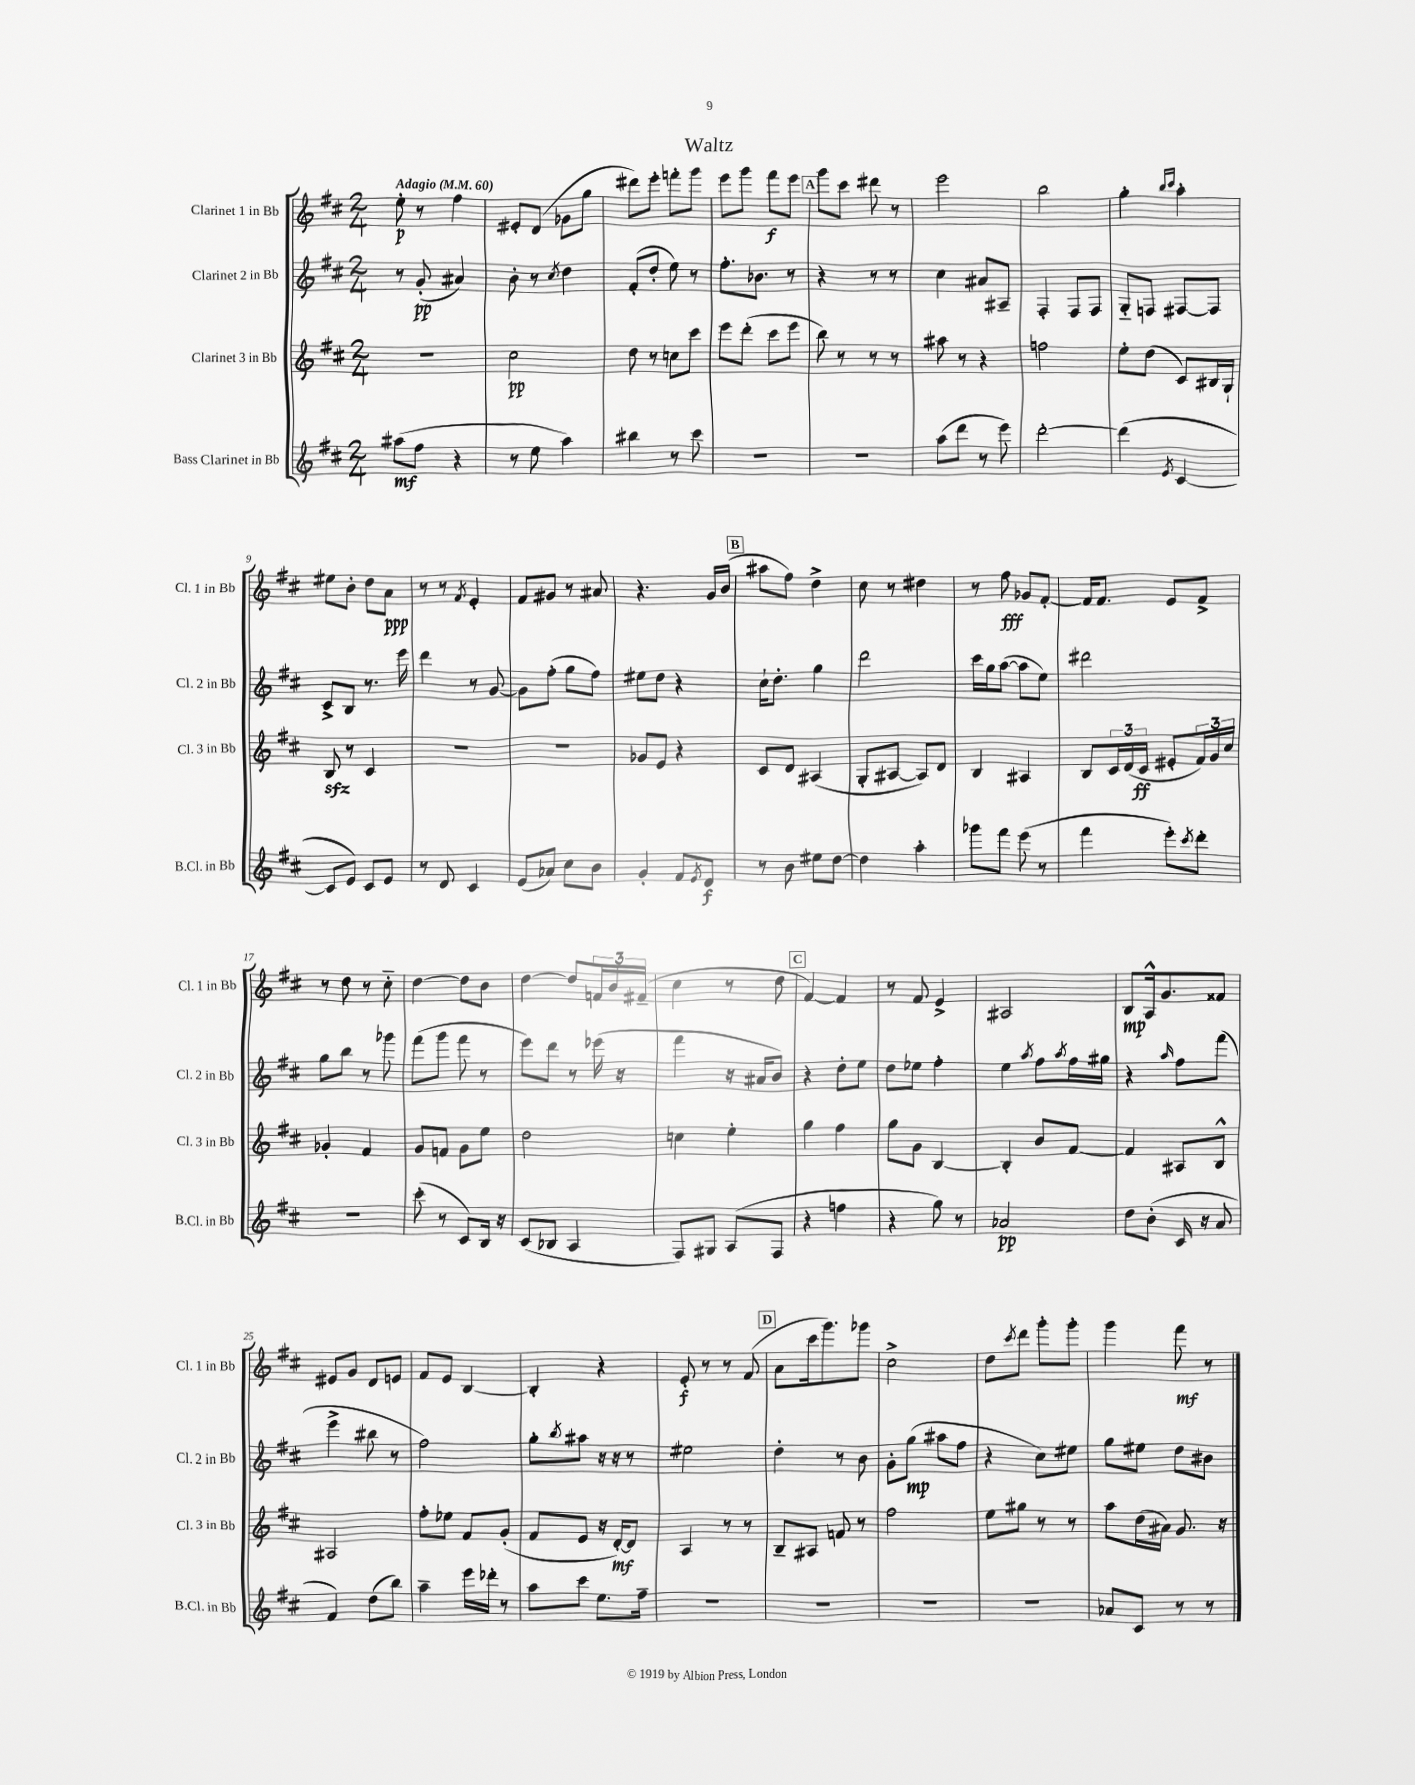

**kern	**dynam	**kern	**dynam	**kern	**dynam	**kern	**dynam
*part4	*part4	*part3	*part3	*part2	*part2	*part1	*part1
*staff4	*staff4	*staff3	*staff3	*staff2	*staff2	*staff1	*staff1
*I"Bass Clarinet in Bb	*	*I"Clarinet 3 in Bb	*	*I"Clarinet 2 in Bb	*	*I"Clarinet 1 in Bb	*
*I'B.Cl. in Bb	*	*I'Cl. 3 in Bb	*	*I'Cl. 2 in Bb	*	*I'Cl. 1 in Bb	*
*clefG2	*	*clefG2	*	*clefG2	*	*clefG2	*
*k[f#c#]	*	*k[f#c#]	*	*k[f#c#]	*	*k[f#c#]	*
*M2/4	*	*M2/4	*	*M2/4	*	*M2/4	*
*MM60	*	*MM60	*	*MM60	*	*MM60	*
=1	=1	=1	=1	=1	=1	=1	=1
!	!	!	!	!	!	!LO:TX:a:B:t=Adagio	!
(8aa#X\L	mf	2r	.	8r	.	8ee'\	p
8ff#\J	.	.	.	(8g'/	pp	8r	.
4r	.	.	.	4a#X/)	.	4ff#\	.
=2	=2	=2	=2	=2	=2	=2	=2
8r	.	2cc#\	pp	8b'\	.	8e#X'/L	.
8ee\	.	.	.	8r	.	(8d/J	.
.	.	.	.	8qcc#/	.	.	.
4aa\)	.	.	.	4dd\	.	8g-X\L	.
.	.	.	.	.	.	8gg\J	.
=3	=3	=3	=3	=3	=3	=3	=3
4bb#X\	.	8dd\	.	(8f#'/L	.	8ddd#X\L)	.
.	.	8r	.	8dd'/J	.	8eee'\J	.
8r	.	8ccn\L	.	8ee\)	.	8fffn'\L	.
8ccc#\	.	8ccc#\J	.	8r	.	8ggg\J	.
=4	=4	=4	=4	=4	=4	=4	=4
2r	.	8eee\L	.	8.ff#'\L	.	8eee\L	.
.	.	(8ddd'\J	.	.	.	8ggg\J	.
.	.	.	.	8.b-X\J	.	.	.
.	.	8ccc#\L	.	.	.	8fff#\L	f
.	.	8eee\J	.	8r	.	8eee\J	.
!!LO:REH:place=s1:t=A
=5	=5	=5	=5	=5	=5	=5	=5
2r	.	8bb\)	.	4r	.	8ggg\L	.
.	.	8r	.	.	.	8ccc#\J	.
.	.	8r	.	8r	.	8ddd#X\	.
.	.	8r	.	8r	.	8r	.
=6	=6	=6	=6	=6	=6	=6	=6
(8aa\L	.	8aa#X\	.	4cc#\	.	2eee\	.
8ddd\J	.	8r	.	.	.	.	.
8r	.	4r	.	8a#X/L	.	.	.
8eee\)	.	.	.	8A#X~/J	.	.	.
=7	=7	=7	=7	=7	=7	=7	=7
[2ddd'\	.	2ffn\	.	4F#'/	.	2bb\	.
.	.	.	.	8F#/L	.	.	.
.	.	.	.	8F#/J	.	.	.
=8	=8	=8	=8	=8	=8	=8	=8
(4ddd\]	.	8ee'\L	.	8G/L	.	4gg'\	.
.	.	(8dd\J	.	8Fn/J	.	.	.
.	.	.	.	.	.	16qqbb/LL	.
8qe/	.	.	.	.	.	16qqccc#/JJ	.
[4c#/	.	8c#/L)	.	[8F#X/L	.	4aa'\	.
.	.	16B#X/L	.	8F#/J]	.	.	.
.	.	16G`/JJ	.	.	.	.	.
!!LO:LB:g=z
=9	=9	=9	=9	=9	=9	=9	=9
8c#/L]	.	8Bzz/	.	8c#^/L	.	8ee#X\L	.
8e/J)	.	8r	.	8B/J	.	8b'\J	.
8c#/L	.	4c#/	.	8.r	.	8dd\L	.
8e/J	.	.	.	.	.	8a\J	ppp
.	.	.	.	16eee\	.	.	.
=10	=10	=10	=10	=10	=10	=10	=10
8r	.	2r	.	4ddd\	.	8r	.
8d/	.	.	.	.	.	8r	.
.	.	.	.	.	.	8qf#/	.
4c#/	.	.	.	8r	.	4e'/	.
.	.	.	.	[8g/	.	.	.
=11	=11	=11	=11	=11	=11	=11	=11
(8e/L	.	2r	.	8g\L]	.	8f#/L	.
8a-X/J)	.	.	.	(8ff#'\J	.	8g#X/J	.
8cc#\L	.	.	.	8gg\L	.	8r	.
8b\J	.	.	.	8ff#\J)	.	8a#X/	.
=12	=12	=12	=12	=12	=12	=12	=12
4g'/	.	8g-X/L	.	8ee#X\L	.	4.r	.
.	.	8e/J	.	8dd\J	.	.	.
8f#/L	.	4r	.	4r	.	.	.
8qe/	.	.	.	.	.	.	.
8d/J	f	.	.	.	.	16g/LL	.
.	.	.	.	.	.	(16b/JJ	.
!!LO:REH:place=s1:t=B
=13	=13	=13	=13	=13	=13	=13	=13
8r	.	8c#/L	.	16cc#`\KL	.	8aa#X\L	.
.	.	.	.	8.dd'\J	.	.	.
8b\	.	8d/J	.	.	.	8ff#\J)	.
8ee#X\L	.	(4A#X/	.	4gg\	.	4dd^\	.
[8dd\J	.	.	.	.	.	.	.
=14	=14	=14	=14	=14	=14	=14	=14
4dd\]	.	8G'/L	.	2ddd\	.	8cc#\	.
.	.	[8A#X/J	.	.	.	8r	.
4aa'\	.	8A#/L])	.	.	.	4dd#X\	.
.	.	8d/J	.	.	.	.	.
=15	=15	=15	=15	=15	=15	=15	=15
8ggg-X\L	.	4B/	.	16ccc#\LL	.	8r	.
.	.	.	.	16gg\J	.	.	.
8fff#\J	.	.	.	([8aa\J	.	8ff#\	fff
(8eee\	.	4A#X/	.	8aa\L]	.	8g-X/L	.
8r	.	.	.	8ee\J)	.	[8f#'/J	.
=16	=16	=16	=16	=16	=16	=16	=16
4fff#\	.	8B/L	.	2ddd#X\	.	16f#/KL]	.
.	.	.	.	.	.	8.f#/J	.
.	.	24c#/L	.	.	.	.	.
.	.	(24d/	.	.	.	.	.
.	.	24c#/JJ	ff	.	.	.	.
8eee'\L)	.	8e#X'/L	.	.	.	8e/L	.
8qccc#/	.	.	.	.	.	.	.
8ddd'\J	.	24f#/L)	.	.	.	8f#^/J	.
.	.	24g/	.	.	.	.	.
.	.	24cc#/JJ	.	.	.	.	.
!!LO:LB:g=z
=17	=17	=17	=17	=17	=17	=17	=17
2r	.	4g-X'/	.	8gg\L	.	8r	.
.	.	.	.	8bb\J	.	8dd\	.
.	.	4f#/	.	8r	.	8r	.
.	.	.	.	8ggg-X\	.	8cc#\	.
=18	=18	=18	=18	=18	=18	=18	=18
(8ccc#'\	.	8g/L	.	(8fff#\L	.	[4dd\	.
8r	.	8fn/J	.	8ggg\J	.	.	.
8c#/L)	.	8g\L	.	8fff#\	.	8dd\L]	.
16B/Jk	.	8ee\J	.	8r	.	8b\J	.
16r	.	.	.	.	.	.	.
=19	=19	=19	=19	=19	=19	=19	=19
(8c#/L	.	2dd\	.	8eee\L)	.	[4dd\	.
8B-X/J	.	.	.	8ddd\J	.	.	.
4A/	.	.	.	8r	.	8dd/L]	.
.	.	.	.	(16eee-X\	.	24fn/L	.
.	.	.	.	.	.	24b/	.
.	.	.	.	16r	.	.	.
.	.	.	.	.	.	(24f#X~/JJ	.
=20	=20	=20	=20	=20	=20	=20	=20
8F#/L)	.	4ccn\	.	4fff#\	.	4cc#\	.
8G#X/J	.	.	.	.	.	.	.
(8A/L	.	4ee'\	.	16r	.	8r	.
.	.	.	.	16a#X/KL	.	.	.
8F#/J	.	.	.	8b/J)	.	8dd\	.
!!LO:REH:place=s1:t=C
=21	=21	=21	=21	=21	=21	=21	=21
4r	.	4gg\	.	4r	.	[4f#/)	.
4ffn\	.	4ff#\	.	8dd'\L	.	4f#/]	.
.	.	.	.	8ee\J	.	.	.
=22	=22	=22	=22	=22	=22	=22	=22
4r	.	8gg\L	.	8dd\L	.	8r	.
.	.	8g\J	.	8ee-X\J	.	8f#/	.
8gg\)	.	[4B/	.	4ff#'\	.	4e^/	.
8r	.	.	.	.	.	.	.
=23	=23	=23	=23	=23	=23	=23	=23
2a-X/	pp	4B'/]	.	4ee\	.	2A#X/	.
.	.	.	.	8qaa/	.	.	.
.	.	8b/L	.	8ff#\L	.	.	.
.	.	.	.	8qaa/	.	.	.
.	.	[8f#/J	.	16ff#\L	.	.	.
.	.	.	.	16gg#X\JJ	.	.	.
=24	=24	=24	=24	=24	=24	=24	=24
8dd\L	.	4f#/]	.	4r	.	8B/L	mp
(8b'\J	.	.	.	.	.	16A^^/k	.
.	.	.	.	.	.	8.g/	.
.	.	.	.	16qqaa/	.	.	.
16c#/	.	8A#X/L	.	8ff#\L	.	.	.
16r	.	.	.	.	.	.	.
8a/	.	8B^^/J	.	(8fff#\J	.	8f##X/J	.
!!LO:LB:g=z
=25	=25	=25	=25	=25	=25	=25	=25
4f#/)	.	2A#X/	.	4eee^\	.	8e#X/L	.
.	.	.	.	.	.	8g/J	.
(8dd\L	.	.	.	8bb#X\	.	8d/L	.
8bb\J)	.	.	.	8r	.	8en/J	.
=26	=26	=26	=26	=26	=26	=26	=26
4aa~\	.	8ff#'\L	.	2ff#\)	.	8f#/L	.
.	.	8ee-X\J	.	.	.	8e/J	.
16eee\LL	.	8f#/L	.	.	.	[4B/	.
16ddd-X'\JJ	.	.	.	.	.	.	.
8r	.	(8g'/J	.	.	.	.	.
=27	=27	=27	=27	=27	=27	=27	=27
8aa\L	.	8f#/L	.	8gg'\L	.	4B'/]	.
.	.	.	.	8qbb/	.	.	.
8ccc#\J	.	8e/J	.	8aa#X\J	.	.	.
8.ee\L	.	16r	.	16r	.	4r	.
.	.	[16d'/KL)	mf	16r	.	.	.
.	.	8d/J]	.	8r	.	.	.
16ff#~\Jk	.	.	.	.	.	.	.
=28	=28	=28	=28	=28	=28	=28	=28
2r	.	4A/	.	2ee#X\	.	8e'/	f
.	.	.	.	.	.	8r	.
.	.	8r	.	.	.	8r	.
.	.	8r	.	.	.	(8f#/	.
!!LO:REH:place=s1:t=D
=29	=29	=29	=29	=29	=29	=29	=29
2r	.	8B~/L	.	4dd'\	.	8a\L	.
.	.	8A#X/J	.	.	.	16ccc#\k	.
.	.	.	.	.	.	8.ggg\)	.
.	.	8fn/	.	8r	.	.	.
.	.	8r	.	8b\	.	8ggg-X\J	.
=30	=30	=30	=30	=30	=30	=30	=30
2r	.	2ff#\	.	8g'\L	.	2cc#^\	.
.	.	.	.	(8gg\J	mp	.	.
.	.	.	.	8aa#X\L	.	.	.
.	.	.	.	8ff#\J	.	.	.
=31	=31	=31	=31	=31	=31	=31	=31
2r	.	8ee\L	.	4r	.	8dd\L	.
.	.	.	.	.	.	8qccc#/	.
.	.	8gg#X\J	.	.	.	8ddd\J	.
.	.	8r	.	8cc#\L)	.	8ggg'\L	.
.	.	8r	.	8ee#X\J	.	8ggg'\J	.
=32	=32	=32	=32	=32	=32	=32	=32
8a-X/L	.	8aa\L	.	8gg\L	.	4ggg\	.
8c#/J	.	(16dd\L	.	8ee#X\J	.	.	.
.	.	16a#X\JJ)	.	.	.	.	.
8r	.	8.g/	.	8dd\L	.	8fff#\	mf
8r	.	.	.	8b#X\J	.	8r	.
.	.	16r	.	.	.	.	.
==	==	==	==	==	==	==	==
*-	*-	*-	*-	*-	*-	*-	*-
